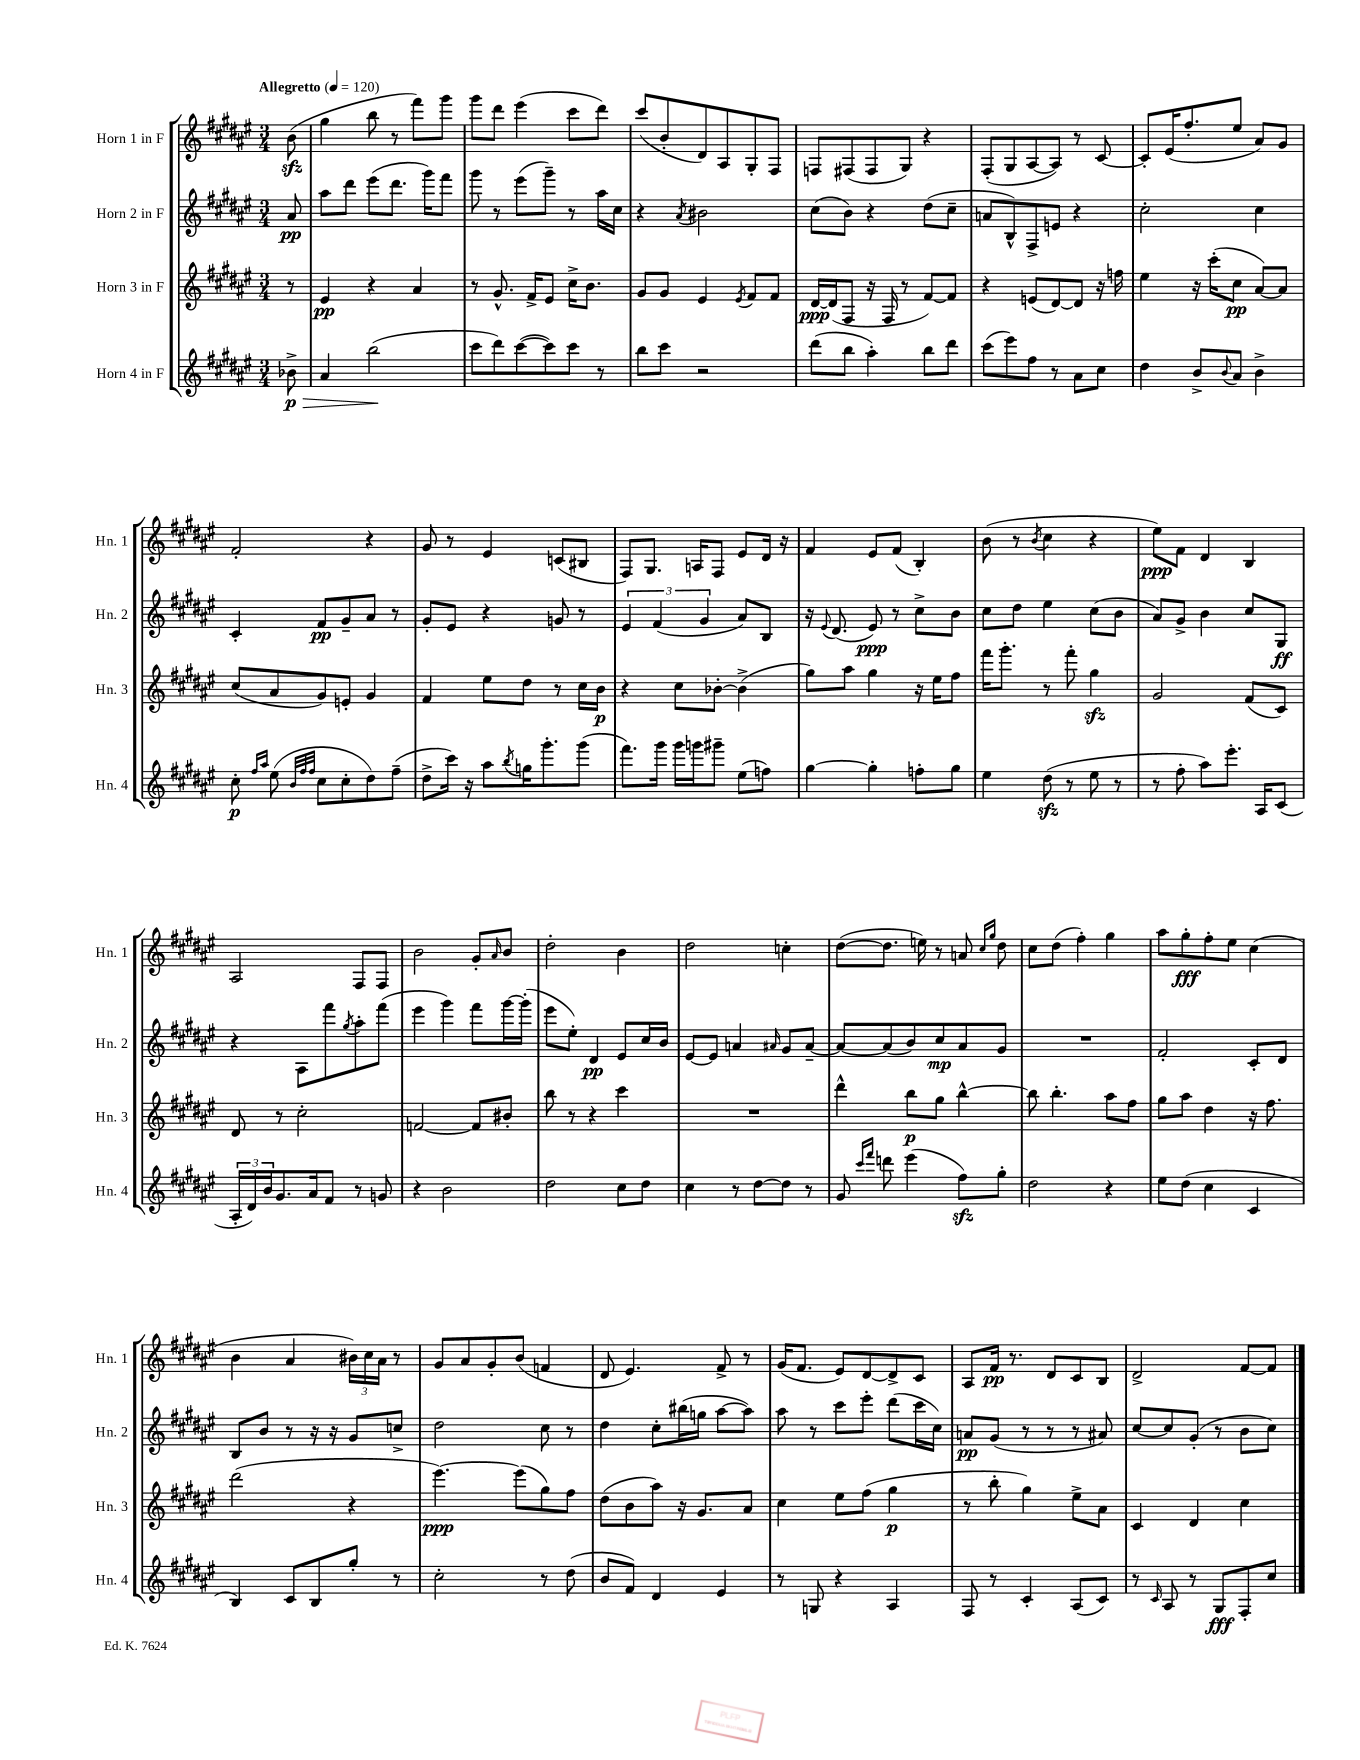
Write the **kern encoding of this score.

**kern	**kern	**kern	**kern
*staff4	*staff3	*staff2	*staff1
*clefG2	*clefG2	*clefG2	*clefG2
*k[f#c#g#d#a#e#]	*k[f#c#g#d#a#e#]	*k[f#c#g#d#a#e#]	*k[f#c#g#d#a#e#]
*M3/4	*M3/4	*M3/4	*M3/4
*MM120	*MM120	*MM120	*MM120
8b-^\	8r	8a#/	(8b\
=	=	=	=
4a#/	4e#/	8aa#\L	4gg#\
.	.	8ddd#\J	.
(2bb\	4r	(8eee#\L	8bb\
.	.	8.ddd#\J	8r
.	4a#/	.	8fff#\L)
.	.	16ggg#\LK)	.
.	.	8fff#\J	8ggg#\J
=	=	=	=
8ccc#\L	8r	8ggg#\	8ggg#\L
8ddd#\)	8.g#^^/	8r	8ddd#\J
([8ccc#\	.	(8eee#\L	(4eee#\
.	16f#^/LK	.	.
8ccc#\])	8e#/J	8ggg#~\J)	.
8ccc#\J	16cc#^\LK	8r	8ccc#\L
.	8.b\J	.	.
8r	.	16aa#\LL	8ddd#\J)
.	.	16cc#\JJ	.
=	=	=	=
8bb\L	8g#/L	4r	(8ccc#/L
8ccc#\J	8g#/J	.	8b'/
.	.	8qa#/	.
2r	4e#/	2b#\	8d#/)
.	.	.	8A#/
.	8qe#/	.	.
.	8f#/L	.	8G#'/
.	8f#/J	.	8F#/J
=	=	=	=
(8ddd#\L	[16d#/LL	(8cc#\L	8F/L
.	(16d#/]J	.	.
8bb\J	8F#/J	8b\J)	(8F#/
4aa#'\)	16r	4r	8F#/
.	16F#/	.	.
.	8r	.	8G#/J)
8bb\L	[8f#/L)	(8dd#\L	4r
8ddd#\J	8f#/]J	8cc#~\J	.
=	=	=	=
(8ccc#\L	4r	8a/L	(8F#'/L
8eee#\)	.	8B^^/)	8G#/
8ff#\J	(8e/L	8F#^/	[8A#/
8r	[8d#/)	8e/J	8A#/]J)
8a#\L	8d#/]J	4r	8r
8cc#\J	16r	.	[8c#/
.	16ff\	.	.
=	=	=	=
4dd#\	4ee#\	2cc#'\	8c#'/]L
.	.	.	(16e#/K
.	.	.	8.ff#'/
8b^/L	16r	.	.
.	(16ccc#'\LK	.	.
8qqb/	.	.	.
8a#/J	8cc#\J	.	8ee#/J
4b^\	[8a#/L)	4cc#\	8a#/L)
.	8a#/]J	.	8g#/J
=	=	=	=
8cc#'\	(8cc#/L	4c#'/	2f#'/
16qqff#/LL	.	.	.
16qqaa#/JJ	.	.	.
(8ee#\	8a#/	.	.
32qqb/LLL	.	.	.
32qqff#/	.	.	.
32qqff#/JJJ	.	.	.
8cc#\L	8g#/)	8f#/L	.
8cc#'\	8e'/J	8g#~/	.
8dd#\)	4g#/	8a#/J	4r
(8ff#~\J	.	8r	.
=	=	=	=
8dd#^\L	4f#/	8g#'/L	8g#/
16ccc#\Jk)	.	8e#/J	8r
16r	.	.	.
8aa#\L	8ee#\L	4r	4e#/
8qbb/	.	.	.
16gg\K	8dd#\J	.	.
8.ggg#'\	.	.	.
.	8r	8g/	(8c/L
(8ggg#\J	16cc#\LL	8r	8B#/J
.	16b\JJ	.	.
=	=	=	=
8.fff#\L)	4r	6e#/	8F#/L)
.	.	.	8.G#/J
.	.	(6f#/	.
16ggg#\Jk	.	.	.
16ggg#\LL	8cc#\L	.	.
16ggg\J	.	.	16A/LK
.	.	6g#/	.
8ggg#~\J	[8b-'\J	.	8F#/J
(8ee#\L	(4b-^\]	8a#/L)	8e#/L
8ff\J)	.	8B/J	16d#/Jk
.	.	.	16r
=	=	=	=
[4gg#\	8gg#\L)	16r	4f#/
.	.	8qqe#/	.
.	.	(8.d#/	.
.	8aa#\J	.	.
4gg#'\]	4gg#\	8e#/)	8e#/L
.	.	8r	(8f#/J
8ff'\L	16r	8cc#^\L	4B'/)
.	16ee#\LK	.	.
8gg#\J	8ff#\J	8b\J	.
=	=	=	=
4ee#\	16fff#\LK	8cc#\L	(8b\
.	8.ggg#'\J	.	.
.	.	8dd#\J	8r
.	.	.	8qb/
(8dd#\	8r	4ee#\	4cc#\
8r	8fff#'\	.	.
8ee#\	4gg#\	(8cc#\L	4r
8r	.	8b\J	.
=	=	=	=
8r	2g#/	8a#/L)	8ee#\L)
8ff#'\	.	8g#^/J	8f#\J
8aa#\L)	.	4b\	4d#/
8.eee#'\J	.	.	.
.	(8f#/L	8cc#/L	4B/
16A#/LK	.	.	.
(8c#/J	8c#/J)	8G#/J	.
=	=	=	=
24A#'/LL	8d#/	4r	2A#/
24d#/)	.	.	.
24b/J	.	.	.
8.g#/	8r	.	.
.	2cc#'\	8A#\L	.
16a#/k	.	.	.
8f#/J	.	8fff#\	.
.	.	8qgg#/	.
8r	.	8aa#'\	8F#/L
8g/	.	(8fff#\J	8F#/J
=	=	=	=
4r	[2f/	4eee#\	2b\
2b\	.	4ggg#\)	.
.	8f/]L	8fff#\L	8g#'/L
.	.	.	16qqa#/
.	8b#'/J	[16ggg#\L	8b/J
.	.	(16ggg#'\]JJ	.
=	=	=	=
2dd#\	8bb\	8eee#\L	2dd#'\
.	8r	8ee#'\J)	.
.	4r	4d#/	.
8cc#\L	4ccc#\	8e#/L	4b\
8dd#\J	.	16cc#/L	.
.	.	16b/JJ	.
=	=	=	=
4cc#\	2.r	[8e#/L	2dd#\
.	.	8e#/]J	.
8r	.	4a/	.
[8dd#\L	.	.	.
.	.	16qqa#/	.
8dd#\]J	.	8g#/L	4cc'\
8r	.	[8a#~/J	.
=	=	=	=
8g#/	4ddd#^^\	8a#/_L	([8dd#\L
16qqccc#/LL	.	.	.
16qqfff#/JJ	.	.	.
8ddd\	.	(8a#/]	8.dd#\]J
(4eee#\	8bb\L	8b/)	.
.	.	.	16ee\)
.	8gg#\J	8cc#/	8r
8ff#\L)	[4bb^^\	8a#/	8a/
.	.	.	16qqcc#/LL
.	.	.	16qqgg#/JJ
8gg#'\J	.	8g#/J	8dd#\
=	=	=	=
2dd#\	8bb\]	2.r	8cc#\L
.	4.bb'\	.	(8dd#\J
.	.	.	4ff#'\)
4r	8aa#\L	.	4gg#\
.	8ff#\J	.	.
=	=	=	=
8ee#\L	8gg#\L	2f#'/	8aa#\L
(8dd#\J	8aa#\J	.	8gg#'\
4cc#\	4dd#\	.	8ff#'\
.	.	.	8ee#\J
4c#/	16r	8c#'/L	(4cc#\
.	8.ff#\	.	.
.	.	8d#/J	.
=	=	=	=
4B/)	(2ddd#\	8B/L	4b\
.	.	8b/J	.
8c#/L	.	8r	4a#/
8B/	.	16r	.
.	.	16r	.
8gg#'/J	4r	8g#/L	24b#\LL)
.	.	.	24cc#\
.	.	.	24a#\JJ
8r	.	8cc^/J	8r
=	=	=	=
2cc#'\	[4.eee#\)	2dd#\	8g#/L
.	.	.	8a#/
.	.	.	8g#'/
.	(8eee#\]L	.	(8b/J
8r	8gg#\)	8cc#\	4f/
(8dd#\	8ff#\J	8r	.
=	=	=	=
8b/L	(8dd#\L	4dd#\	8d#/
8f#/J)	8b\	.	4.e#/)
4d#/	8aa#\J)	8cc#'\L	.
.	16r	(16bb#\L	.
.	8.g#/L	16gg\JJ	.
4e#/	.	[8aa#\L	8f#^/
.	8a#/J	8aa#\]J)	8r
=	=	=	=
8r	4cc#\	8aa#\	(16g#/LK
.	.	.	8.f#/J
8G/	.	8r	.
4r	8ee#\L	8ccc#\L	8e#/L)
.	(8ff#\J	8eee#'\J	[8d#/
4A#/	4gg#\	(8ddd#\L	8d#^/]
.	.	16ccc#\L	8c#/J
.	.	16cc#\JJ)	.
=	=	=	=
8F#/	8r	8a/L	8A#/L
8r	8bb'\	(8g#/J	16f#/Jk
.	.	.	8.r
4c#'/	4gg#\)	8r	.
.	.	8r	8d#/L
(8A#/L	8ee#^\L	8r	8c#/
8c#/J)	8a#\J	8a#/)	8B/J
=	=	=	=
8r	4c#/	[8cc#/L	2d#^/
16qqc#/	.	.	.
8A#/	.	8cc#/]	.
8r	4d#/	(8g#'/J	.
8G#/L	.	8r	.
8F#'/	4cc#\	8b\L	[8f#/L
8cc#/J	.	8cc#\J)	8f#/]J
==	==	==	==
*-	*-	*-	*-
